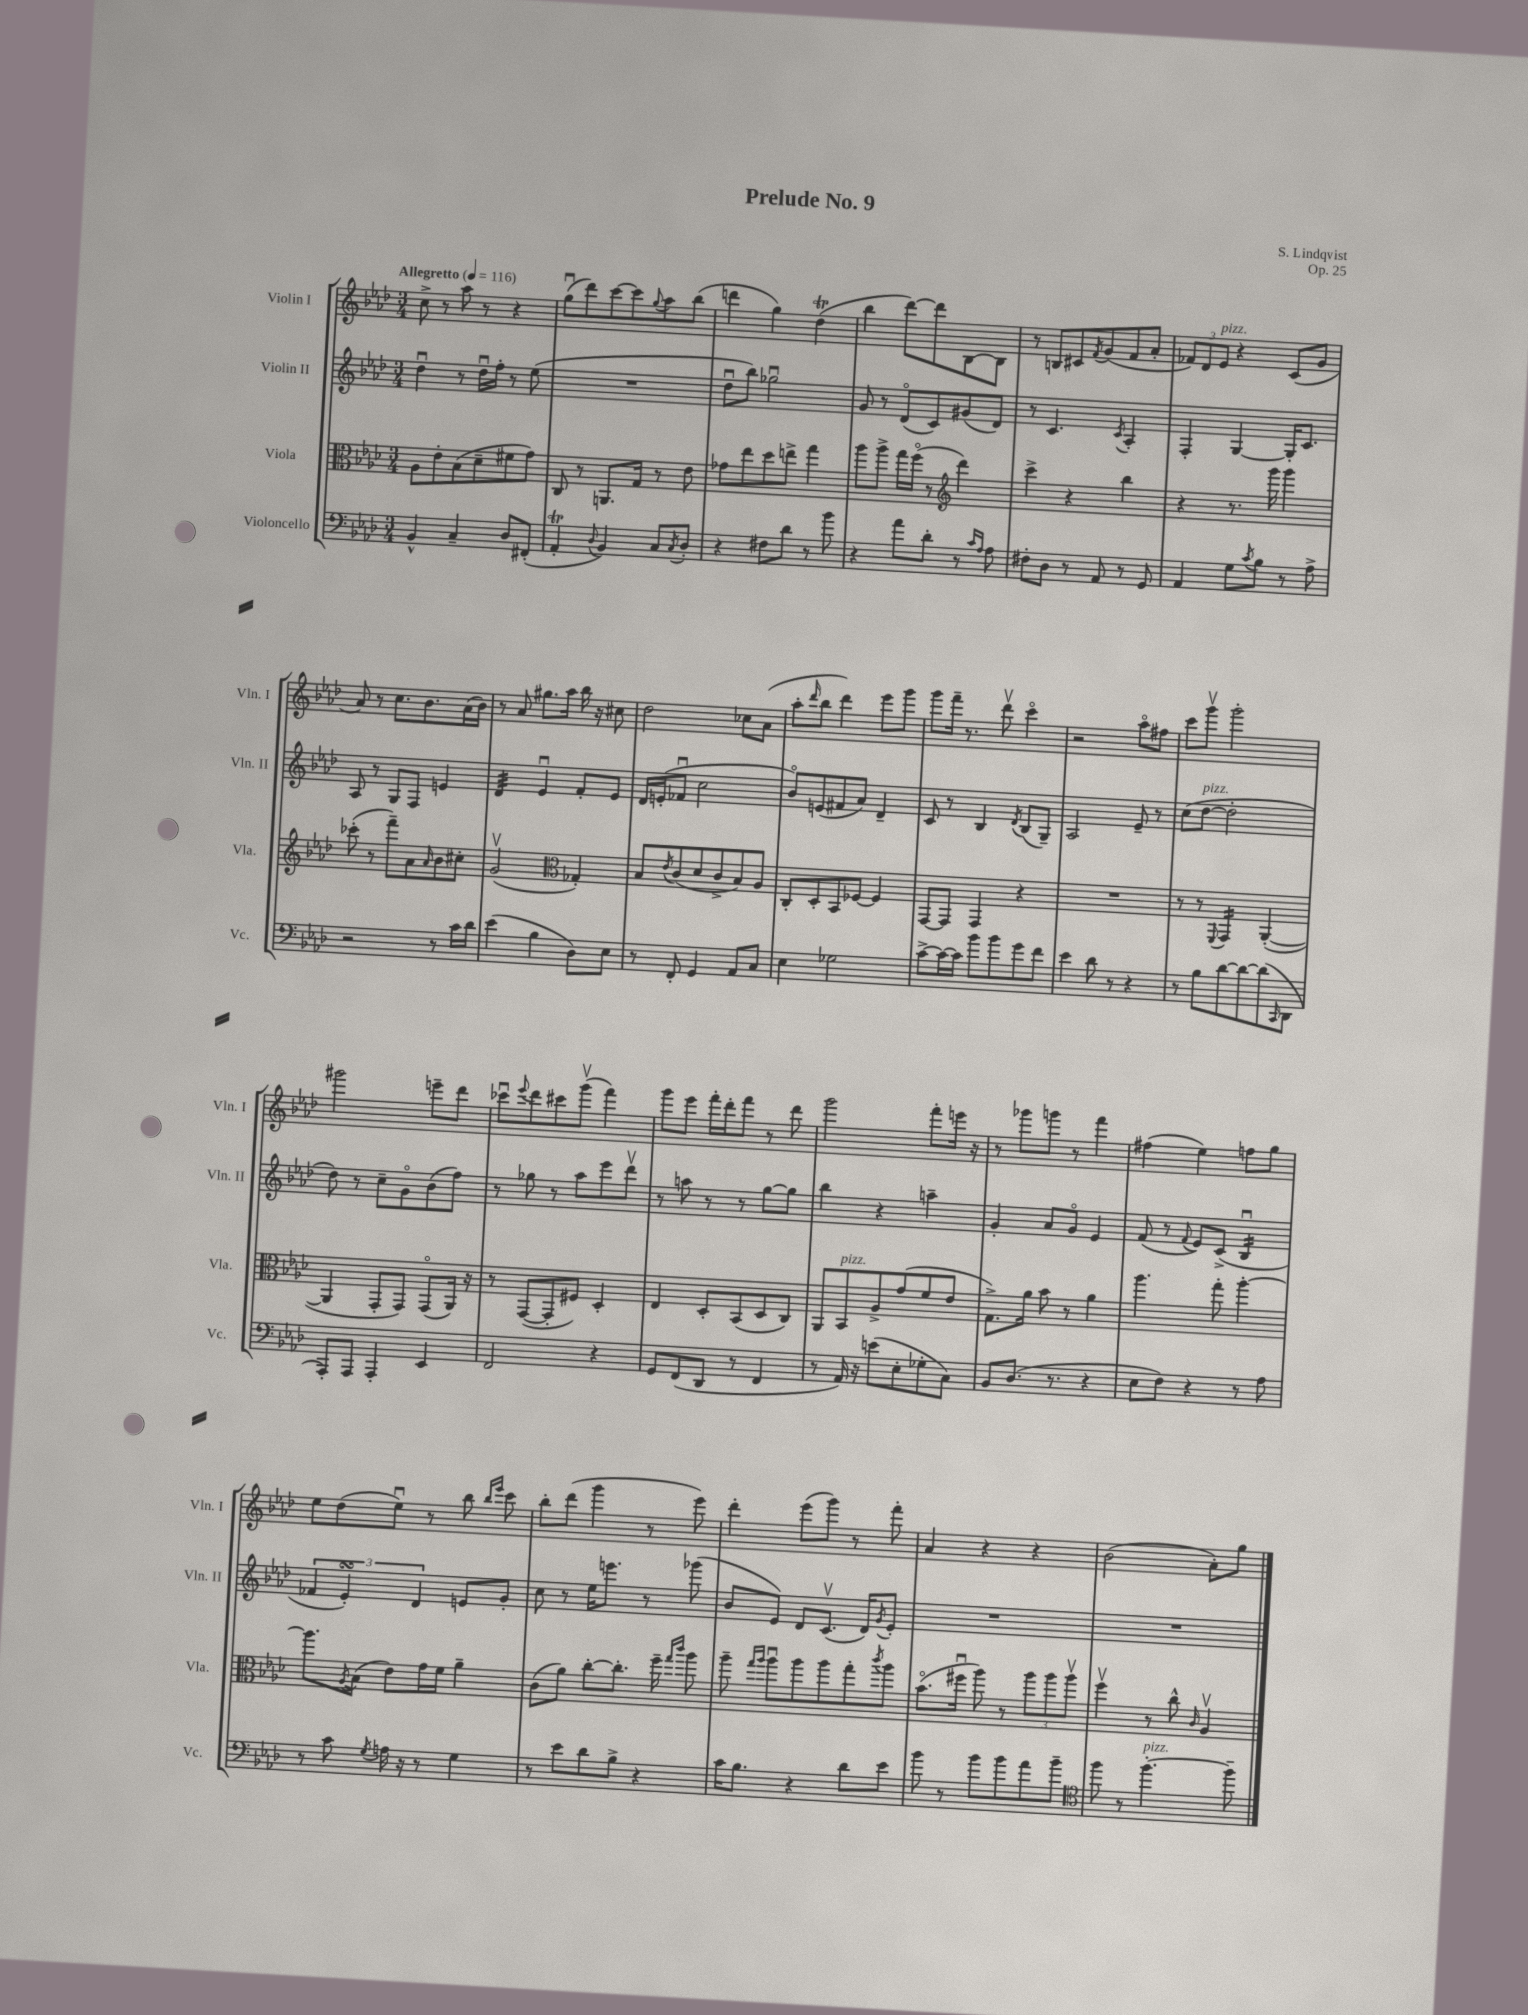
\header { title = "Prelude No. 9" composer = "S. Lindqvist" opus = "Op. 25" }
<<
\new StaffGroup <<
\new Staff = "s0" \with { instrumentName = "Violin I" shortInstrumentName = "Vln. I" } {
    \clef treble \key aes \major \numericTimeSignature \time 3/4 \tempo "Allegretto" 4 = 116
    c''8-> r8 aes''8 r8 r4 |
    g''8\downbow( des'''8) c'''8~ c'''8 \appoggiatura { g''8 } aes''8 bes''8( |
    d'''4 g''4) des''4\trill( |
    bes''4 des'''8~) des'''8 bes8~ bes8 |
    r8 b8 cis'8 \acciaccatura { f'8 } g'8( f'8 aes'8-. |
    \tuplet 3/2 { fes'8) des'8 ees'8^\markup { \italic "pizz." } } r4 c'8( g'8 |
    aes'8) r8 c''8. bes'8. aes'16( bes'16) |
    r8 aes'8 gis''8. aes''16 bes''16 r16 cis''8 |
    des''2 ces''8 aes'8( |
    aes''8-. \grace { des'''16 } bes''8 des'''4) ees'''8 g'''8 |
    g'''8 f'''16-- r8. des'''8\upbow c'''4\flageolet |
    r2 aes''8\flageolet fis''8 |
    c'''8 g'''8\upbow g'''2-. |
    gis'''2 e'''8-- des'''8 |
    ces'''8\downbow \appoggiatura { ees'''8 } des'''8 cis'''8 g'''8\upbow( f'''4) |
    g'''8 ees'''8 f'''16-. des'''16-. f'''8 r8 des'''8 |
    g'''2 f'''8-. e'''16 r16 |
    r8 ges'''8 g'''8 r8 f'''4 |
    fis''4( ees''4) f''8 g''8 |
    ees''8 des''8( ees''8\downbow) r8 bes''8 \grace { bes''16 ees'''16 } c'''8 |
    bes''8-. des'''8( g'''4 r8 ees'''8) |
    des'''4-. ees'''8( g'''8) r8 f'''8-. |
    aes'4 r4 r4 |
    bes'2( aes'8-.) g''8 \bar "|." |
}
\new Staff = "s1" \with { instrumentName = "Violin II" shortInstrumentName = "Vln. II" } {
    \clef treble \key aes \major \numericTimeSignature \time 3/4
    des''4\downbow r8 des''16\downbow f''16-. r8 ees''8( |
    R2. |
    des''8\downbow bes''8) ges''2\downbow |
    g'8 r8 des'8\flageolet( c'8) gis'8( des'8) |
    r8 c'4. \acciaccatura { c'8 } aes4-. |
    f4-. g4~ g16-. c'8. |
    aes8 r8 g8 f8 e'4 |
    des'4:32 ees'4\downbow f'8-. ees'8 |
    des'16 e'16-.( fes'8\downbow c''2 |
    bes'8\flageolet) e'8( fis'8 aes'8) des'4-- |
    c'8 r8 bes4 \acciaccatura { des'8 } bes8( g8--) |
    aes2 ees'8-- r8 |
    c''8( des''8~^\markup { \italic "pizz." } des''2-. |
    des''8) r8 c''8-- g'8\flageolet bes'8( f''8) |
    r8 ges''8 r8 aes''8 ees'''8 des'''8\upbow |
    r8 a''8 r8 r8 g''8~ g''8 |
    bes''4 r4 a''4-- |
    g'4-. aes'8 g'8\flageolet ees'4 |
    f'8( r8 \appoggiatura { f'8 } ees'8) c'8->( bes4:16\downbow |
    \tuplet 3/2 { fes'4 ees'4-.\turn) des'4 } e'8 g'8-. |
    c''8 r8 ees''16 e'''8. r8 ges'''8( |
    bes'8 ees'8) des'8 c'8.\upbow( des'16) \acciaccatura { g'8 } ees'8-. |
    R2. |
    R2. \bar "|." |
}
\new Staff = "s2" \with { instrumentName = "Viola" shortInstrumentName = "Vla." } {
    \clef alto \key aes \major \numericTimeSignature \time 3/4
    aes8 ees'8-. bes8( des'8-- fis'8 g'8) |
    c8 r8 a,8. g16 r8 ees'8 |
    ges'8 ees''8 des''8 e''8-> g''4 |
    aes''8 aes''8-> g''16 f''16\flageolet( r8 \clef treble des'''4) |
    c'''4-> r4 bes''4 |
    r4 r8. g'''16 g'''4 |
    ces'''8-.( r8 f'''8--) aes'8 \grace { aes'16 } bes'8 cis''8-. |
    g'2\upbow( \clef alto ges4-.) |
    bes8 \acciaccatura { ees'8 } c'8( des'8 c'8-> bes8) aes8 |
    c8-. des8-. bes,8 fes8~ fes4 |
    g,8~ g,8 g,4 r4 |
    R2. |
    r8 r8 \appoggiatura { f,8 } g,4:16 aes,4~-.( |
    aes,4 g,8-. g,8) g,8\flageolet( aes,16) r16 |
    r8 g,8~( g,8-. fis8) des4-. |
    ees4 des8-. bes,8( des8 c8) |
    aes,8 bes,8^\markup { \italic "pizz." } aes8-> g'8( f'8 ees'8 |
    g8.->) aes'16 bes'8 r8 aes'4 |
    aes''4. g''8-. aes''4~-. |
    aes''8. \acciaccatura { aes8 } bes16( ees'8) g'16 f'16 aes'4-- |
    c'8( aes'8) c''8~-. c''8.-. f''16-- \grace { g''16 c'''16 } aes''8 |
    aes''8-- \grace { g''16 aes''16 } aes''8\downbow aes''8 aes''8 g''8-. \acciaccatura { c'''8 } aes''8 |
    bes'8.\flageolet( fis''16\downbow aes''8) r8 \tuplet 3/2 { aes''8 aes''8 aes''8\upbow } |
    f''4\upbow r8 c''8-^ \grace { c'16 } aes4\upbow \bar "|." |
}
\new Staff = "s3" \with { instrumentName = "Violoncello" shortInstrumentName = "Vc." } {
    \clef bass \key aes \major \numericTimeSignature \time 3/4
    bes,4-^ c4-- des8 fis,8-.( |
    aes,4-.\trill \appoggiatura { des8 } bes,4) c8 \acciaccatura { c8 } des8-. |
    r4 fis8 des'8 r8 bes'8 |
    r4 aes'8 des'8-. r8 \grace { c'16 aes16 } aes8 |
    fis8-. des8 r8 aes,8 r8 g,8 |
    aes,4 g8 \acciaccatura { c'8 } bes8 r8 aes8-> |
    r2 r8 c'16 des'16 |
    ees'4( bes4 des8) ees8 |
    r8 f,8-. g,4 aes,8 c8 |
    ees4 ges2 |
    c'8~-> c'16~ c'16 bes'8 bes'8 g'8 f'8 |
    ees'4 des'8 r8 r4 |
    r8 bes8 des'8~ des'8~ des'8( \grace { c,16 } des,8 |
    aes,,8-.) aes,,8 aes,,4-. ees,4 |
    f,2 r4 |
    g,8 f,8( des,8 r8 f,4 |
    r8 aes,16) r16 e'8( ees8-. ges8-. c8) |
    bes,8 des8.( r8. r4 |
    ees8 f8) r4 r8 aes8 |
    r8 c'8 \acciaccatura { g8 } a16 r16 r8 g4 |
    r8 ees'8 des'8 bes8-> r4 |
    c'16 bes8. r4 des'8 ees'8 |
    bes'8 r8 bes'8 bes'8 aes'8 bes'8-- |
    \clef tenor f''8 r8 f''4.~-.^\markup { \italic "pizz." } f''8-- \bar "|." |
}
>>
>>
\layout { \context { \Score \remove "Bar_number_engraver" } }
